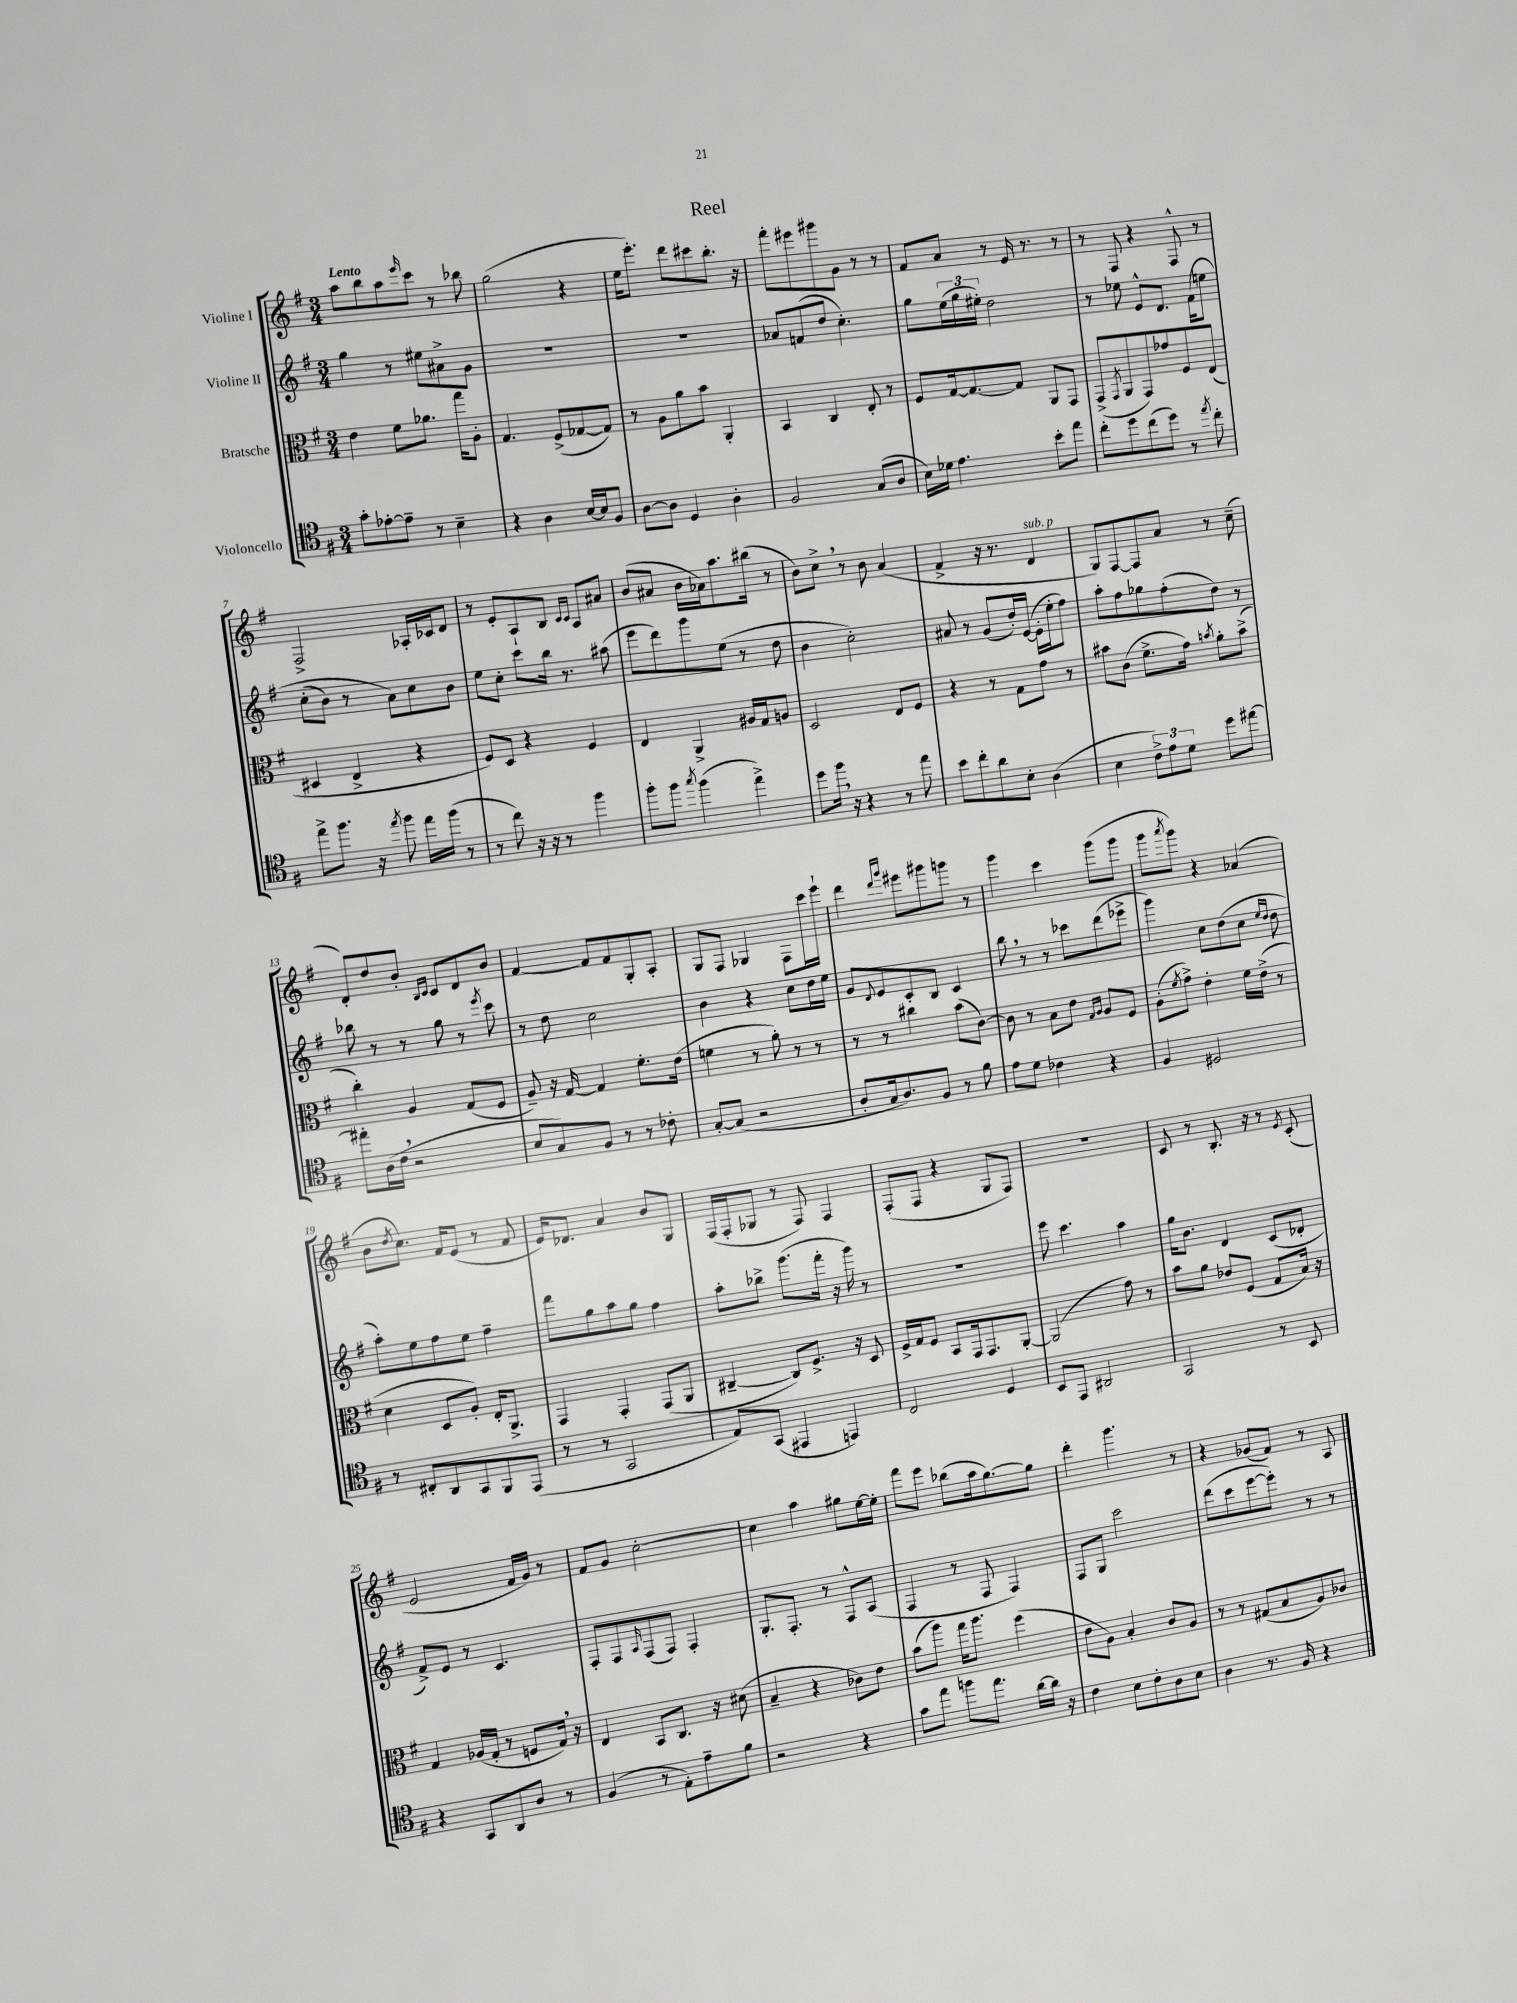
\header { title = "Reel" }
<<
\new StaffGroup <<
\new Staff = "s0" \with { instrumentName = "Violine I" } {
    \clef treble \key g \major \numericTimeSignature \time 3/4 \tempo "Lento"
    a''8 b''8 a''8 \grace { e'''16 } c'''8 r8 bes''8 |
    g''2( r4 |
    e''16 e'''8.-.) d'''8 cis'''8 b''8.-. r16 |
    fis'''8-. eis'''8 gis'''8 g'8 r8 r8 |
    fis'8 a'8 r8 e'16 r8. r8 |
    r8 fis8 r4 fis8-^ r8 |
    fis2-> aes16-. ces'16 d'8 |
    r8 e'8-. a8-! b8 \grace { c'16 c'16 } a8 ais'8 |
    b'8( ais'8 b'16 aes'16) a''8. bis''16( r8 |
    b'8) c''8-> \breathe r8 b'8 a'4( |
    fis'4-> r16 r8. d'4^\markup { \italic "sub. p" } |
    g8) fis8~ fis8 a'8 r8 c''8--( |
    d'8-.) d''8 b'8-. \grace { b16 c'16 } c'8 d'8 b'8 |
    fis'4~ fis'8 fis'8 g8-. a8-. |
    g8 fis8 ges4 fis8 c'''16 e'''16-! |
    d'''4 \grace { d'''16 g'''16 } eis'''8 gis'''8 g'''8 r8 |
    g'''4 c'''4 g'''8( g'''8 |
    g'''8 \acciaccatura { a'''8 } g'''8) r4 aes'4( |
    b'8 \acciaccatura { d''8 } c''8.) fis'16 e'8( r8 fis'8 |
    e'16) des'8. a'4 b'8 g8 |
    fis16( fis16-. ges8 r8 fis8) fis4 |
    fis8-.( fis8 r4 g8 fis8) |
    R2. |
    c'8 r8 b8.-. r16 r8 \acciaccatura { e'8 } c'8-.( |
    e'2 fis'16 g'16) r8 |
    fis'8 g'8 c''2~-. |
    c''4 a''4 gis''8 e''16~ e''16-. |
    fis'''8 e'''8 bes''8( a''16 g''8.~) g''8 |
    d'''4-. g'''4. r8 |
    r4 ges'8( fis'8) r8 a8 \bar "|." |
}
\new Staff = "s1" \with { instrumentName = "Violine II" } {
    \clef treble \key g \major \numericTimeSignature \time 3/4
    g''4 r8 eis''8 ais'8-> g'8 |
    R2. |
    R2. |
    aes'8 f'8( d''8 c''4.-.) |
    g''8 \tuplet 3/2 { e''16( g''16 eis''16-.) } d''2 |
    r8 ees''8 e'8-^ d'8. fis'16\( e''8 |
    c''8-.( b'8) r8 a'8\) c''8 b'8 |
    e''8 c''8-. c'''8 b''16 r8. ais''8( |
    e'''8 d'''8) g'''8 e''8( r8 d''8 |
    b'4 c''2-.) |
    ais'8 r8 g'8( d''16-.) e'16~( e'16-. e''16-. fis''8) |
    a''8-. fis''8 ges''8 fis''8-.( d''8) r8 |
    bes''8 r8 r8 g''8 r8 \acciaccatura { e'''8 } c'''8 |
    r8 d''8 c''2 |
    b'4 r4 c''8 d''16 e''16 |
    g'8 \appoggiatura { d'8 } e'8 c'8-. b8 c'4 |
    b''8 \breathe r8 r8 ces'''8 d'''8( ees'''8-> |
    g'''4) c''8 d''8( c''8 \grace { e''16 d''16 } d''8 |
    a''8-.) e''8 fis''8 e''8 fis''4-- |
    fis'''8 g''8 a''8 g''8 fis''4 |
    a''8-. bes''8-> g'''8.( fis'''16-. r16 g'''16) r8 |
    R2. |
    e'''8 c'''4. a''4 |
    g''16 b'8. d'4 c'8( des'8-. |
    fis'8->) e'8 r8 c'4. |
    fis8-. fis8 \grace { a16 } fis8( fis8) fis4-. |
    g8.-. fis8.-. r8 fis8-^ a8( |
    fis4 r8 fis8 fis4) |
    fis8 g8 c'''2 |
    d'''8( c'''8 e'''8~ e'''8-.) r8 r8 \bar "|." |
}
\new Staff = "s2" \with { instrumentName = "Bratsche" } {
    \clef alto \key g \major \numericTimeSignature \time 3/4
    e'4 fis'8 aes'8. g''16 a8-. |
    g4. fis8->( ges8~ ges8) |
    r8 a8 a'8 b'8 a,4-. |
    b,4 c4 e8-. r8 |
    fis8 g16~ g8.~ g8 a,8 g,8 |
    g,8->( \acciaccatura { g,8 } a,8 g,8) ges'8 fis8 e8( |
    dis4 e4-> r4 |
    fis8) d8 r4 fis4 |
    e4 a,4-> ais16 g16 a8 |
    d2 e8 fis8 |
    r4 r8 g8 g'8 r8 |
    bis'8 c'8( fis'8.-> g'16) \acciaccatura { b'8 } a'8-. b'8->( |
    c''4-.) a4 g8( fis8 |
    a8--) r16 g16~ g4 fis'8.-. e'16( |
    f'4 r8 a'8-.) r8 r8 |
    r8 r8 cis''4 b'8( c'8~) |
    c'8 r8 b8 e'8 \grace { g16 a16 } a8 fis8 |
    a8-.( \acciaccatura { fis'8 } g'8->) e'4-. fis'16 e'16->( r8 |
    d'4 d8 a8-.) e16-. a,8.-> |
    g,4 g,4-. g,8( a,8 |
    cis4~-- cis8) fis8.-> r16 d8 |
    fis16-> g16 fis8 b,8 g,16 g,8. a,8~-. |
    a,2( g'8) r8 |
    b'8 a'8 ees'8 fis8( g8 b16) r16 |
    g4 aes16( g16-. r8 f8 g16) \breathe r16 |
    e4 b,8 c8. r16 dis'8( |
    b4-- r4 ces'8) e'8 |
    b'8( a''8) g''16 a''8. fis''4( |
    e'8 a8) b4-. c'8 a8 |
    r8 r8 gis8( b8 a8) ces'8 \bar "|." |
}
\new Staff = "s3" \with { instrumentName = "Violoncello" } {
    \clef tenor \key g \major \numericTimeSignature \time 3/4
    g'8-. ees'8~-. ees'8-- r8 b4-- |
    r4 a4 b16~ b16 fis8 |
    a8~ a8 d4 a4-. |
    fis2 g8( a8 |
    b16) des'16 e'4. b'8-. e''8 |
    c''8-. d''8 c''8( d''8) r8 \acciaccatura { e''8 } c''8-. |
    e''8-> fis''8. r16 \acciaccatura { e''8 } fis''8 e''16 fis''16( r8 |
    r8 c''8) r16 r16 r8 fis''4 |
    fis''8-. fis''8 \acciaccatura { g''8 } fis''4( e''4->) |
    d''8 fis''16 \breathe r16 r4 r8 e''8 |
    b'8 c''8-. a'8 b8-. a4( |
    b4 \tuplet 3/2 { c'8->) e'8 d'8 } d''8 eis''8~ |
    eis''8-. a16( c'16 \breathe r2 |
    b8 g8) fis8 r8 r8 ces'8-. |
    g8~-. g8( r2 |
    a8-. g16 a8.) fis8 r8 fis'8 |
    e'8 d'8 ces'4 r4 |
    fis4 dis2 |
    r8 cis8-. a,8 g,8 fis,8 e,8( |
    r8 r8 g,2 |
    e8) g,8( eis,4 e,4) |
    c2 d4 |
    b,8 e,8 ais,2 |
    g,2 r8 b,8 |
    r4 g,8 a,8 a8 r8 |
    fis4( r8 e8-.) e'8-- fis'8 |
    r2 r4 |
    g'8 e''8 f''8 e''8. a'16~ a'16 r16 |
    c'4 b8 c'8-. a8 b8 |
    a4 r8. fis16 r4 \bar "|." |
}
>>
>>
